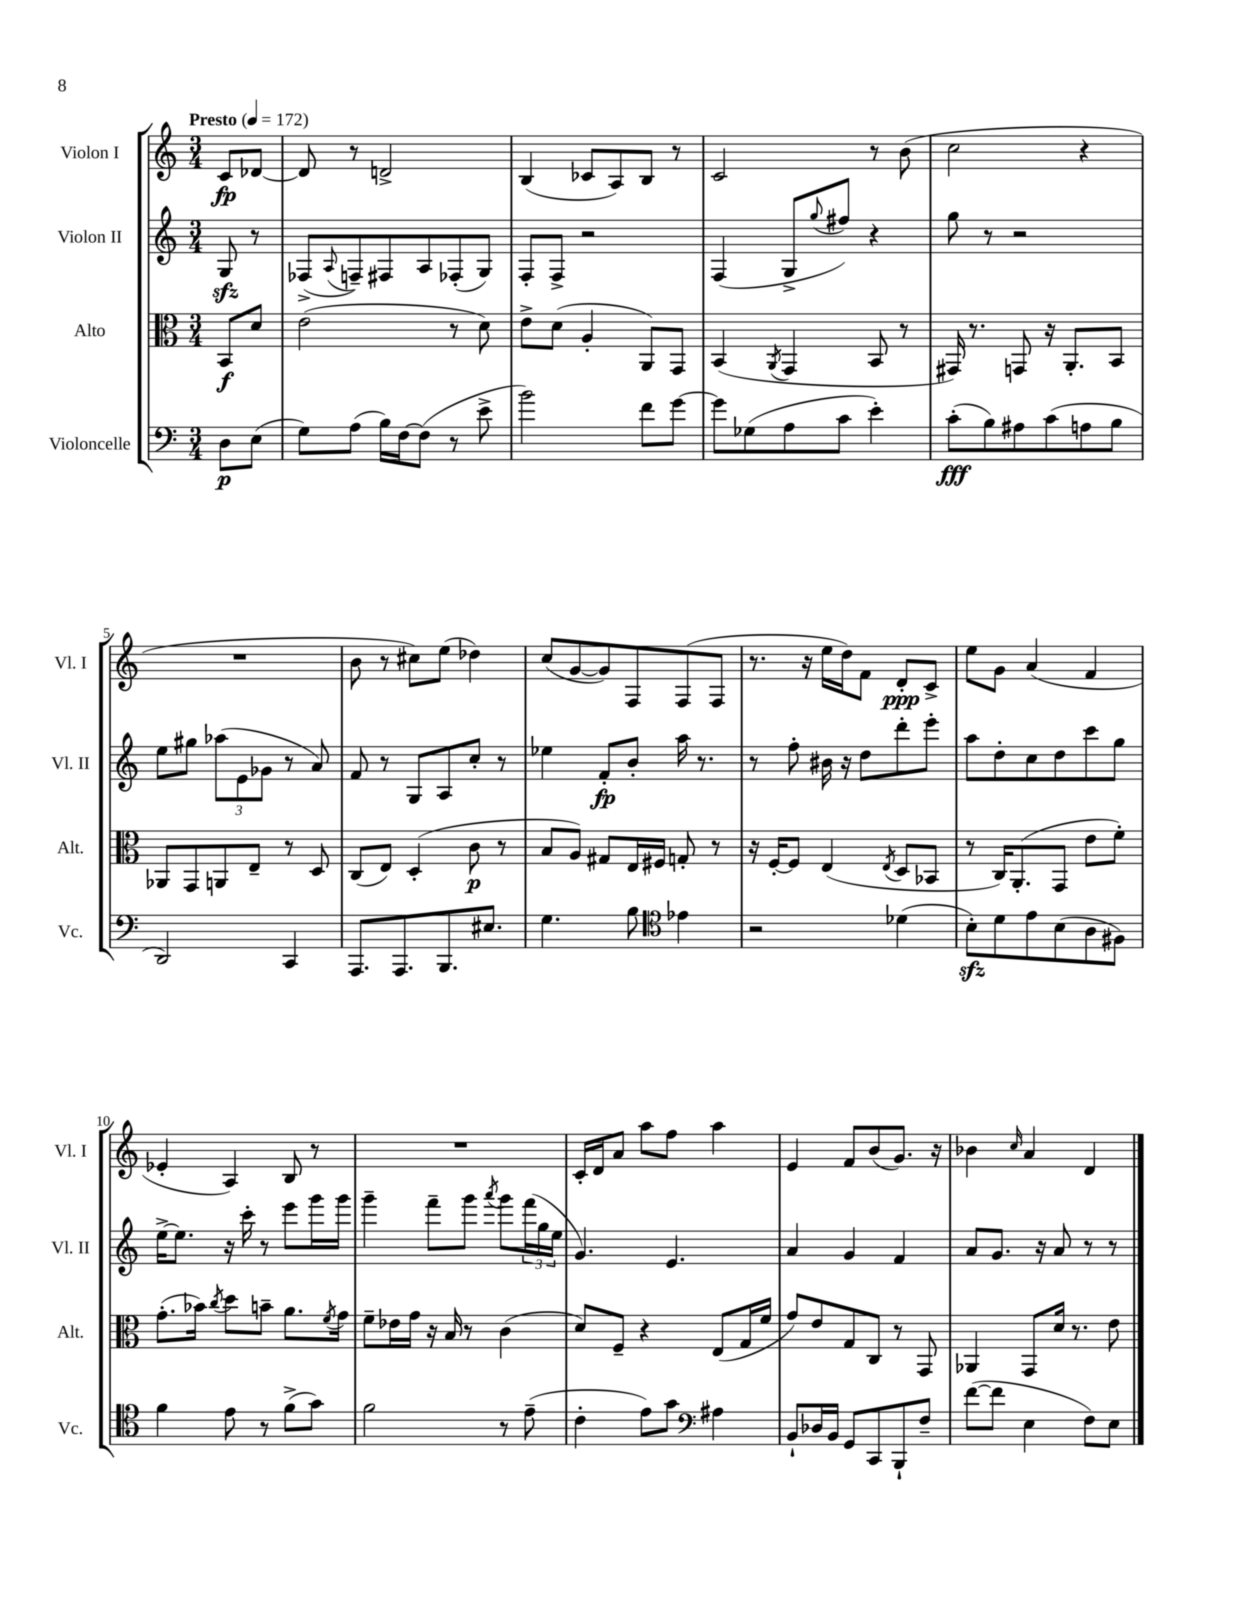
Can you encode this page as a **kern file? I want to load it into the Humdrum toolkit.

**kern	**kern	**kern	**kern
*staff4	*staff3	*staff2	*staff1
*clefF4	*clefC3	*clefG2	*clefG2
*k[]	*k[]	*k[]	*k[]
*M3/4	*M3/4	*M3/4	*M3/4
*MM172	*MM172	*MM172	*MM172
8D\L	8BB/L	8G/	8c/L
(8E\J	8d/J	8r	[8d-/J
=	=	=	=
8G\L)	(2e\	(8F-^/L	8d-/]
.	.	8qqA/	.
(8A\J	.	8F~/)	8r
16B\LL)	.	8F#/	2d^/
[16F\J	.	.	.
(8F\]J	.	8A/	.
8r	8r	(8F-'/	.
8e^\	8d\)	8G/J)	.
=	=	=	=
2b\)	8e^\L	8F'/L	(4B/
.	(8d\J	8F^/J	.
.	4A'/	2r	8c-/L
.	.	.	8A/)
8f\L	8AA/L)	.	8B/J
[8g\J	8GG/J	.	8r
=	=	=	=
8g\]L	(4BB/	(4F/	2c/
(8G-\	.	.	.
.	8qAA/	.	.
8A\	4GG/	8G^/L	.
.	.	8qqgg/	.
8c\J	.	8ff#/J)	.
4e'\)	8BB/	4r	8r
.	8r	.	(8b\
=	=	=	=
(8c'\L	16GG#/)	8gg\	2cc\
.	8.r	.	.
8B\)	.	8r	.
8A#\	8GG/	2r	.
(8c\	16r	.	.
.	8.AA'/L	.	.
8A\	.	.	4r
8B\J	8BB/J	.	.
=	=	=	=
2DD/)	8AA-/L	8ee\L	2.r
.	8GG/	8gg#\J	.
.	8AA/	(12aa-\L	.
.	.	12e\	.
.	8E~/J	.	.
.	.	12g-\J	.
4CC/	8r	8r	.
.	8D/	8a/)	.
=	=	=	=
8.AAA/L	(8C/L	8f/	8b\
.	8E/J)	8r	8r
8.AAA/	.	.	.
.	(4D'/	8G/L	8cc#\L)
8.BBB/	.	8A/	(8ee\J
.	8c\	8cc'/J	4dd-\)
8.E#/J	.	.	.
.	8r	8r	.
=	=	=	=
4.G\	8B/L	4ee-\	(8cc/L
.	8A/J)	.	[8g/
.	8G#/L	8f'/L	8g/])
8B\	16E/L	8b'/J	8F/
.	16F#/JJ	.	.
*clefC4	*	*	*
4e-\	8G'/	16aa\	(8F/
.	.	8.r	.
.	8r	.	8F/J
=	=	=	=
2r	16r	8r	8.r
.	[16F'/LK	.	.
.	8F/]J	8ff'\	.
.	.	.	16r
.	(4E/	16b#\	16ee\LL
.	.	16r	16dd\J)
.	.	8dd\L	8f\J
.	8qE/	.	.
(4d-\	8D/L	8ddd'\	8d'/L
.	8BB-/J	8eee'\J	8c^/J
=	=	=	=
8B'\L)	8r	8aa\L	8ee\L
8d\	16C/LK)	8dd'\	8g\J
.	(8.AA'/	.	.
8e\	.	8cc\	(4a/
(8B\	8GG/J	8dd\	.
8A\	8e\L	8ccc\	4f/
8F#\J)	8f'\J)	8gg\J	.
=	=	=	=
4f\	(8.g'\L	[16ee^\LK	4e-'/
.	.	8.ee\]J	.
.	16b-\Jk)	.	.
.	8qcc/	.	.
8e\	8dd\L	16r	4A/)
.	.	16ccc'\	.
8r	8b~\J	8r	.
(8f^\L	8.a\L	8eee\L	8B/
8g\J)	.	16ggg\L	8r
.	8qf/	.	.
.	16g\Jk	16ggg\JJ	.
=	=	=	=
2f\	8f~\L	4ggg~\	2.r
.	16e-\L	.	.
.	16g\JJ	.	.
.	16r	8fff~\L	.
.	16B/	.	.
.	8r	8ggg\J	.
.	.	8qaaa/	.
8r	(4c\	8ggg\L	.
(8e~\	.	(24fff\L	.
.	.	24gg\	.
.	.	24ee\JJ	.
=	=	=	=
4c'\	8d/L)	4.g/)	16c'/LL
.	.	.	16d/J
.	8F~/J	.	8a/J
8e\L)	4r	.	8aa\L
8g\J	.	4.e/	8ff\J
*clefF4	*	*	*
4A#\	(8E/L	.	4aa\
.	16G/L	.	.
.	16f/JJ	.	.
=	=	=	=
8BB`/L	8g/L)	4a/	4e/
16D-/L	8e/	.	.
16BB/JJ	.	.	.
8GG/L	8G/	4g/	8f/L
8CC/	8C/J	.	(8b/
8BBB`/	8r	4f/	8.g/J)
8F~/J	8GG/	.	.
.	.	.	16r
=	=	=	=
([8f\L	4AA-/	8a/L	4b-\
8f\]J	.	8.g/J	.
.	.	.	16qqcc/
4E\	8GG/L	.	4a/
.	.	16r	.
.	16d/Jk	8a/	.
.	8.r	.	.
8F\L)	.	8r	4d/
8E\J	8e\	8r	.
==	==	==	==
*-	*-	*-	*-
